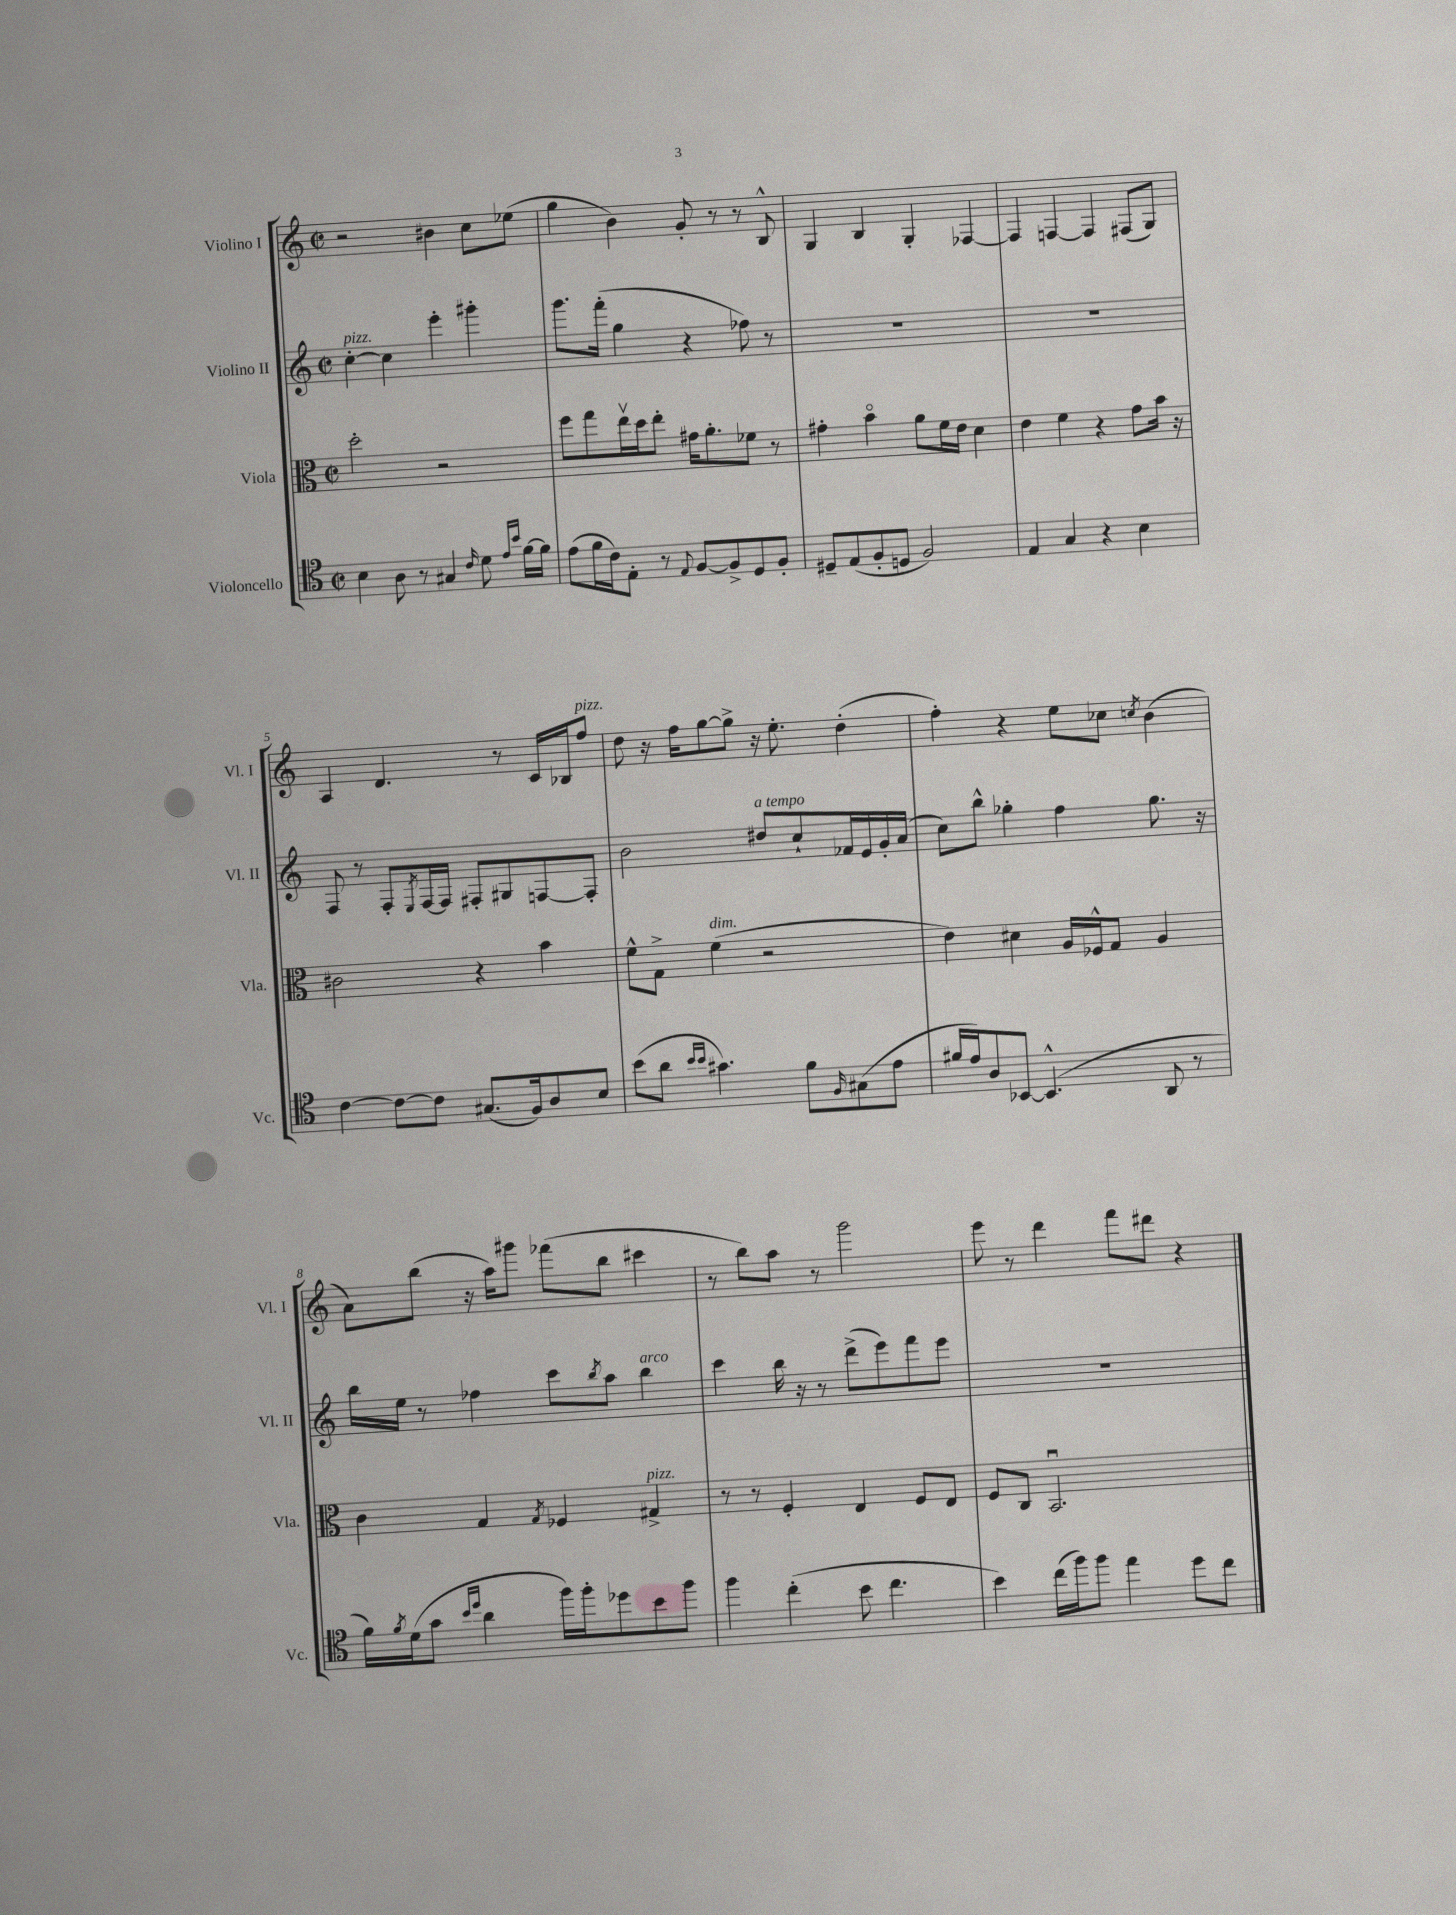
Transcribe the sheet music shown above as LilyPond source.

<<
\new StaffGroup <<
\new Staff = "s0" \with { instrumentName = "Violino I" shortInstrumentName = "Vl. I" } {
    \clef treble \key c \major \defaultTimeSignature \time 2/2
    r2 bis'4 c''8 ees''8( |
    g''4 b'4) g'8-. r8 r8 b8-^ |
    g4 b4 g4-. fes4~ |
    fes4 f4~ f4 fis8( g8) |
    a4 d'4. r8 c'16 bes16 f''8^\markup { \italic "pizz." } |
    d''8 r16 f''16 g''8~ g''8-> r16 e''8.-. d''4-.( |
    f''4-.) r4 e''8 ces''8 \acciaccatura { c''8 } b'4( |
    a'8) b''8( r16 a''16) gis'''8 fes'''8( b''8 cis'''4 |
    r8 b''8) a''8 r8 g'''2 |
    e'''8 r8 d'''4 f'''8 dis'''8 r4 \bar "|." |
}
\new Staff = "s1" \with { instrumentName = "Violino II" shortInstrumentName = "Vl. II" } {
    \clef treble \key c \major \defaultTimeSignature \time 2/2
    c''4~-.^\markup { \italic "pizz." } c''4 e'''4-. gis'''4-. |
    g'''8. f'''16-.( g''4 r4 fes''8) r8 |
    R1 |
    R1 |
    f8 r8 f8-. \acciaccatura { e8 } f16~ f16 fis8-. gis8 f8~ f8-. |
    b'2 dis''8^\markup { \italic "a tempo" } c''8-! fes'16 e'16 g'16-. a'16( |
    c''8) b''8-^ ges''4-. f''4 ges''8. r16 |
    b''16 e''16 r8 fes''4 c'''8 \acciaccatura { b''8 } a''8 b''4^\markup { \italic "arco" } |
    c'''4 b''16 r16 r8 d'''8->( e'''8) f'''8 e'''8 |
    R1 \bar "|." |
}
\new Staff = "s2" \with { instrumentName = "Viola" shortInstrumentName = "Vla." } {
    \clef alto \key c \major \defaultTimeSignature \time 2/2
    d''2-. r2 |
    f''8 g''8 e''16\upbow d''16 e''8-. gis'16 a'8.-. fes'8 r8 |
    gis'4-. b'4\flageolet a'8 f'16 e'16 d'4 |
    e'4 f'4 r4 g'8 b'16 r16 |
    cis'2 r4 b'4 |
    f'8-^ g8-> f'4^\markup { \italic "dim." }( r2 |
    e'4) dis'4 a16 fes16-^ g8 a4 |
    c'4 g4 \acciaccatura { g8 } fes4 gis4->^\markup { \italic "pizz." } |
    r8 r8 f4-. e4 f8 e8 |
    f8 c8 b,2.\downbow \bar "|." |
}
\new Staff = "s3" \with { instrumentName = "Violoncello" shortInstrumentName = "Vc." } {
    \clef tenor \key c \major \defaultTimeSignature \time 2/2
    b4 a8 r8 gis4 \grace { c'16 } d'8 \grace { e'16 b'16 } f'16~ f'16 |
    e'8( f'16 c'16) e8-. r8 \appoggiatura { e8 } f8~ f8-> d8 f8-. |
    dis8-- e8( f8-. d8 f2) |
    e4 g4 r4 b4 |
    c'4~ c'8~ c'8 gis8.( f16) a8 b8 |
    b'8( a'8 \grace { b'16 b'16 } gis'4.) f'8 \grace { f16 } gis8( e'8 |
    fis'16 e'16) a8 bes,8~ bes,4.-^( a,8 r8 |
    f'16) \acciaccatura { f'8 } d'16( g'8 \grace { b'16 d''16 } a'4 f''16) f''16-. des''8 b'8 f''8 |
    f''4 c''4-.( b'8 c''4. |
    b'4) c''16( f''16) f''8 e''4 d''8 c''8 \bar "|." |
}
>>
>>
